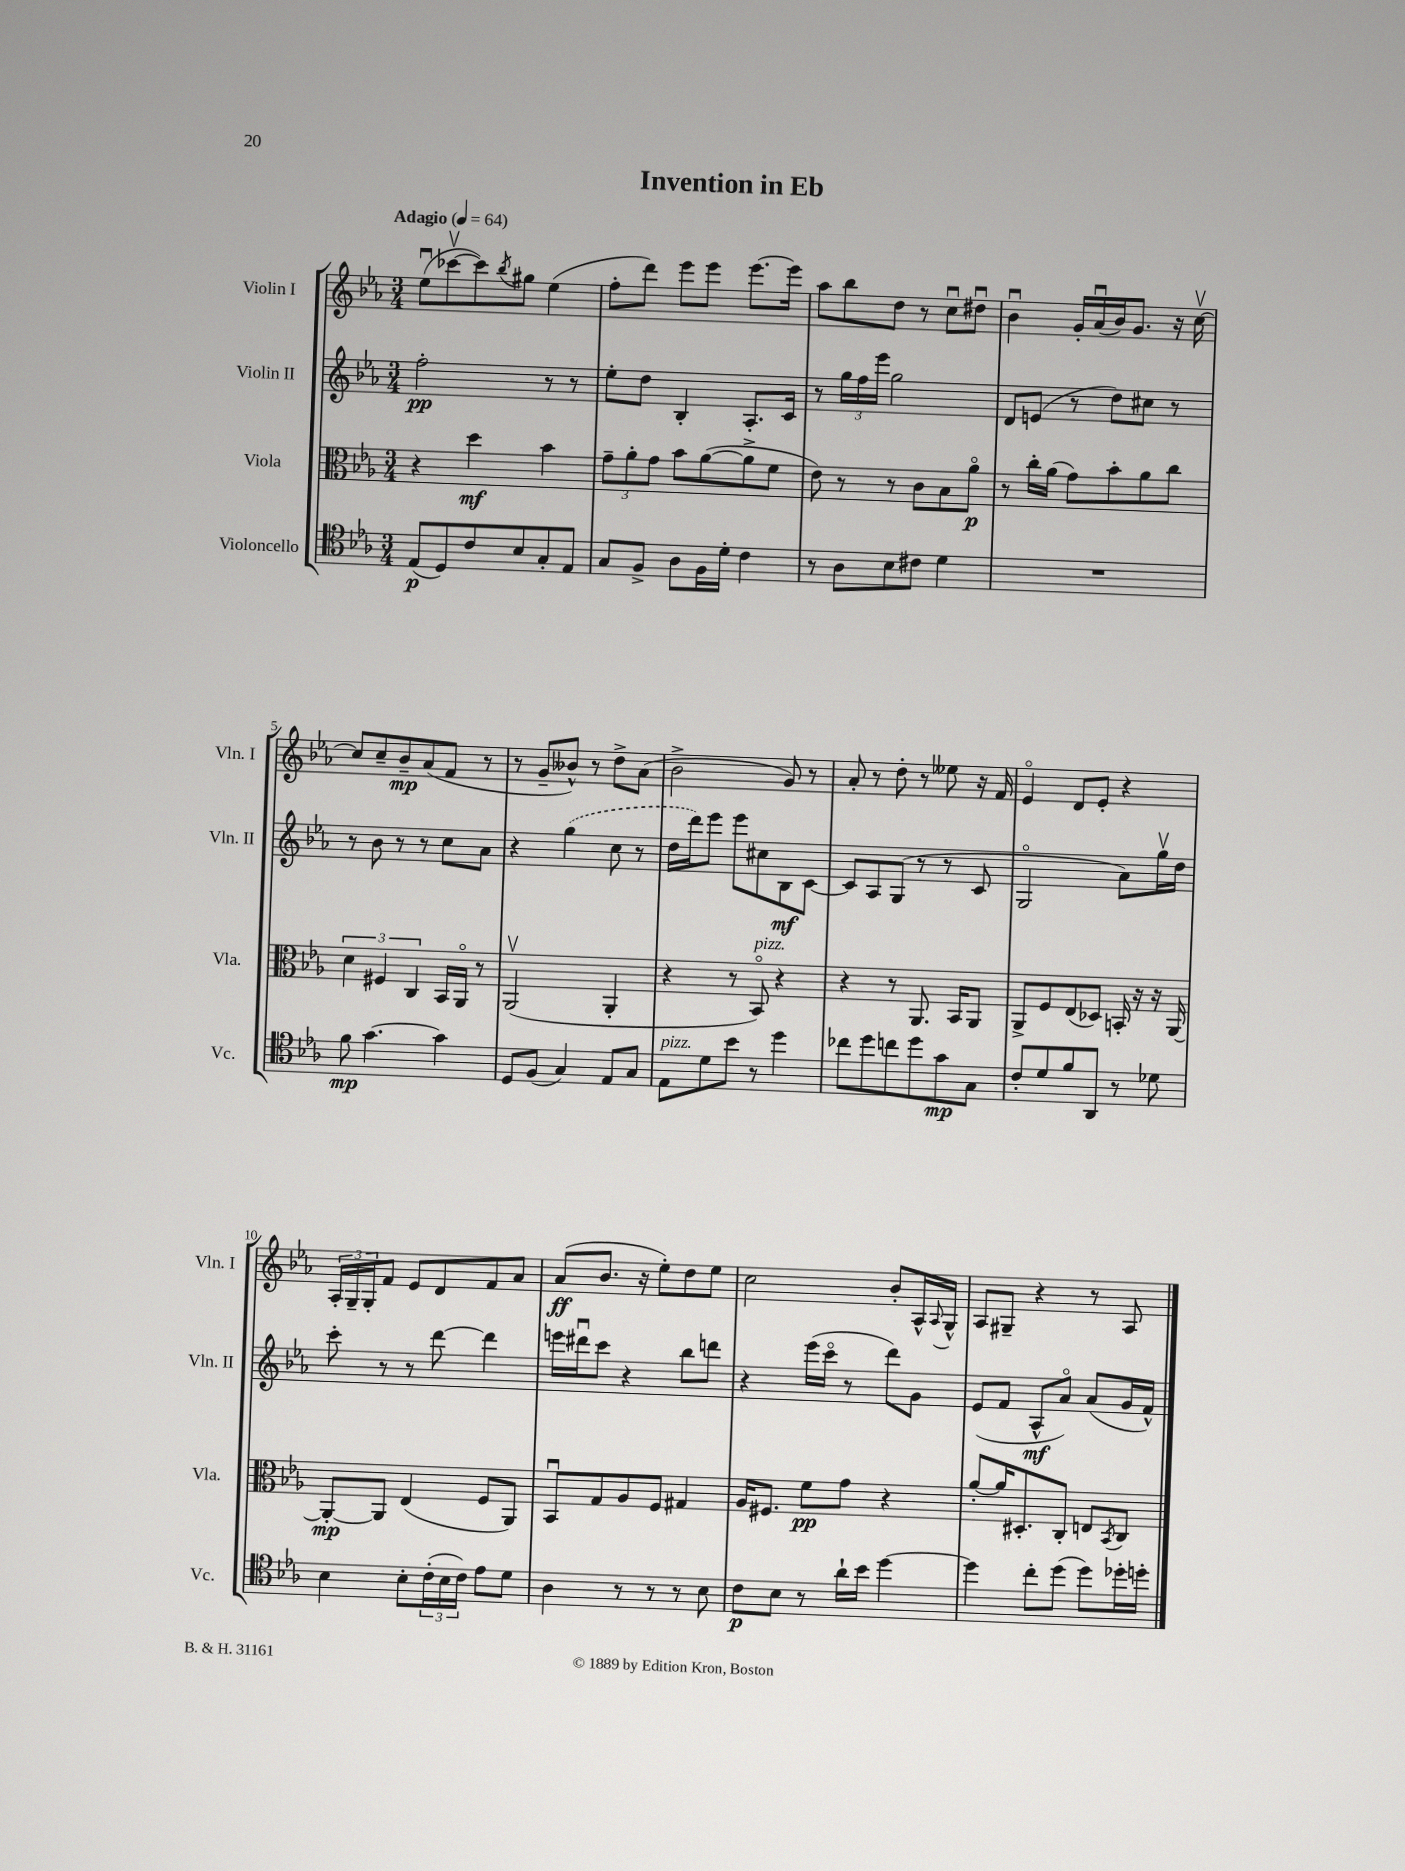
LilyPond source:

\header { title = "Invention in Eb" }
<<
\new StaffGroup <<
\new Staff = "s0" \with { instrumentName = "Violin I" shortInstrumentName = "Vln. I" } {
    \clef treble \key ees \major \numericTimeSignature \time 3/4 \tempo "Adagio" 4 = 64
    ees''8\downbow( ces'''8~\upbow ces'''8) \acciaccatura { bes''8 } gis''8 ees''4( |
    f''8-. d'''8) ees'''8 ees'''8 ees'''8.~ ees'''16 |
    aes''8 bes''8 d''8 r8 c''8\downbow dis''8\downbow |
    bes'4\downbow g'16-. aes'16\downbow( bes'16) g'8. r16 c''16~\upbow |
    c''8 c''8-- bes'8--\mp aes'8( f'8 r8 |
    r8 g'8-- beses'8-^) r8 d''8-> aes'8( |
    bes'2-> g'8) r8 |
    aes'8-. r8 d''8-. r8 eeses''8 r16 f'16 |
    ees'4\flageolet d'8 ees'8-. r4 |
    \tuplet 3/2 { aes16-. g16-- g16-. } f'8 ees'8 d'8 f'8 aes'8 |
    aes'8\ff( bes'8. r16 ees''8-.) d''8 ees''8 |
    c''2 bes'8-. aes16-^ \appoggiatura { aes8 } g16-^ |
    aes8 gis8-- r4 r8 aes8 \bar "|." |
}
\new Staff = "s1" \with { instrumentName = "Violin II" shortInstrumentName = "Vln. II" } {
    \clef treble \key ees \major \numericTimeSignature \time 3/4
    f''2-.\pp r8 r8 |
    ees''8-. d''8 bes4-. aes8.-. c'16 |
    r8 \tuplet 3/2 { g''16 f''16 ees'''16 } g''2 |
    d'8 e'8( r8 d''8) cis''8 r8 |
    r8 bes'8 r8 r8 c''8 aes'8 |
    r4 \once \slurDashed g''4( c''8 r8 |
    d''16 d'''16) ees'''8 ees'''8 cis''8 bes8\mf c'8~ |
    c'8 aes8 g8( r8 r8 c'8 |
    g2\flageolet aes'8) g''16\upbow d''16 |
    c'''8-. r8 r8 d'''8~ d'''4 |
    e'''16 dis'''16\downbow c'''8 r4 bes''8 d'''8 |
    r4 ees'''16( c'''16\flageolet r8 d'''8) g'8 |
    ees'8( f'8 aes8-^\mf aes'8\flageolet) aes'8( g'16 f'16-^) \bar "|." |
}
\new Staff = "s2" \with { instrumentName = "Viola" shortInstrumentName = "Vla." } {
    \clef alto \key ees \major \numericTimeSignature \time 3/4
    r4 d''4\mf bes'4 |
    \tuplet 3/2 { g'8-- aes'8-. g'8 } bes'8 aes'8~( aes'8-> f'8 |
    ees'8) r8 r8 c'8 bes8 aes'8\flageolet\p |
    r8 c''16-. aes'16( g'8) bes'8-. aes'8 c''8 |
    \tuplet 3/2 { d'4 fis4 c4 } bes,16 aes,16\flageolet r8 |
    aes,2\upbow( aes,4-. |
    r4 r8 bes,8\flageolet^\markup { \italic "pizz." }) r4 |
    r4 r8 aes,8. bes,16 aes,8 |
    aes,8-> f8 ees8( des8) b,16-. r16 r16 aes,16~ |
    aes,8~-.\mp aes,8 ees4( f8 aes,8) |
    bes,8\downbow g8 aes8 f8 gis4 |
    aes16 fis8. f'8\pp g'8 r4 |
    aes'8~-. aes'16 dis8.-. c8-. e8 \acciaccatura { bes,8 } c8 \bar "|." |
}
\new Staff = "s3" \with { instrumentName = "Violoncello" shortInstrumentName = "Vc." } {
    \clef tenor \key ees \major \numericTimeSignature \time 3/4
    ees8\p( d8) c'8 bes8 g8-. ees8 |
    g8 f8-> aes8 f16 d'16-. c'4 |
    r8 aes8 bes8 cis'8 d'4 |
    R2. |
    f'8\mp g'4.~ g'4 |
    d8 f8( g4) ees8 g8 |
    ees8^\markup { \italic "pizz." } d'8 bes'8 r8 d''4 |
    ces''8 d''8 c''8 d''8 g'8\mp g8 |
    c'8-. d'8 f'8 aes,8 r8 des'8 |
    bes4 bes8-. \tuplet 3/2 { c'16-.( bes16 c'16) } ees'8 d'8 |
    aes4 r8 r8 r8 bes8 |
    c'8\p bes8 r8 aes'16-! bes'16 d''4~ |
    d''4 c''8-. d''8( d''8) des''16-. d''16-. \bar "|." |
}
>>
>>
